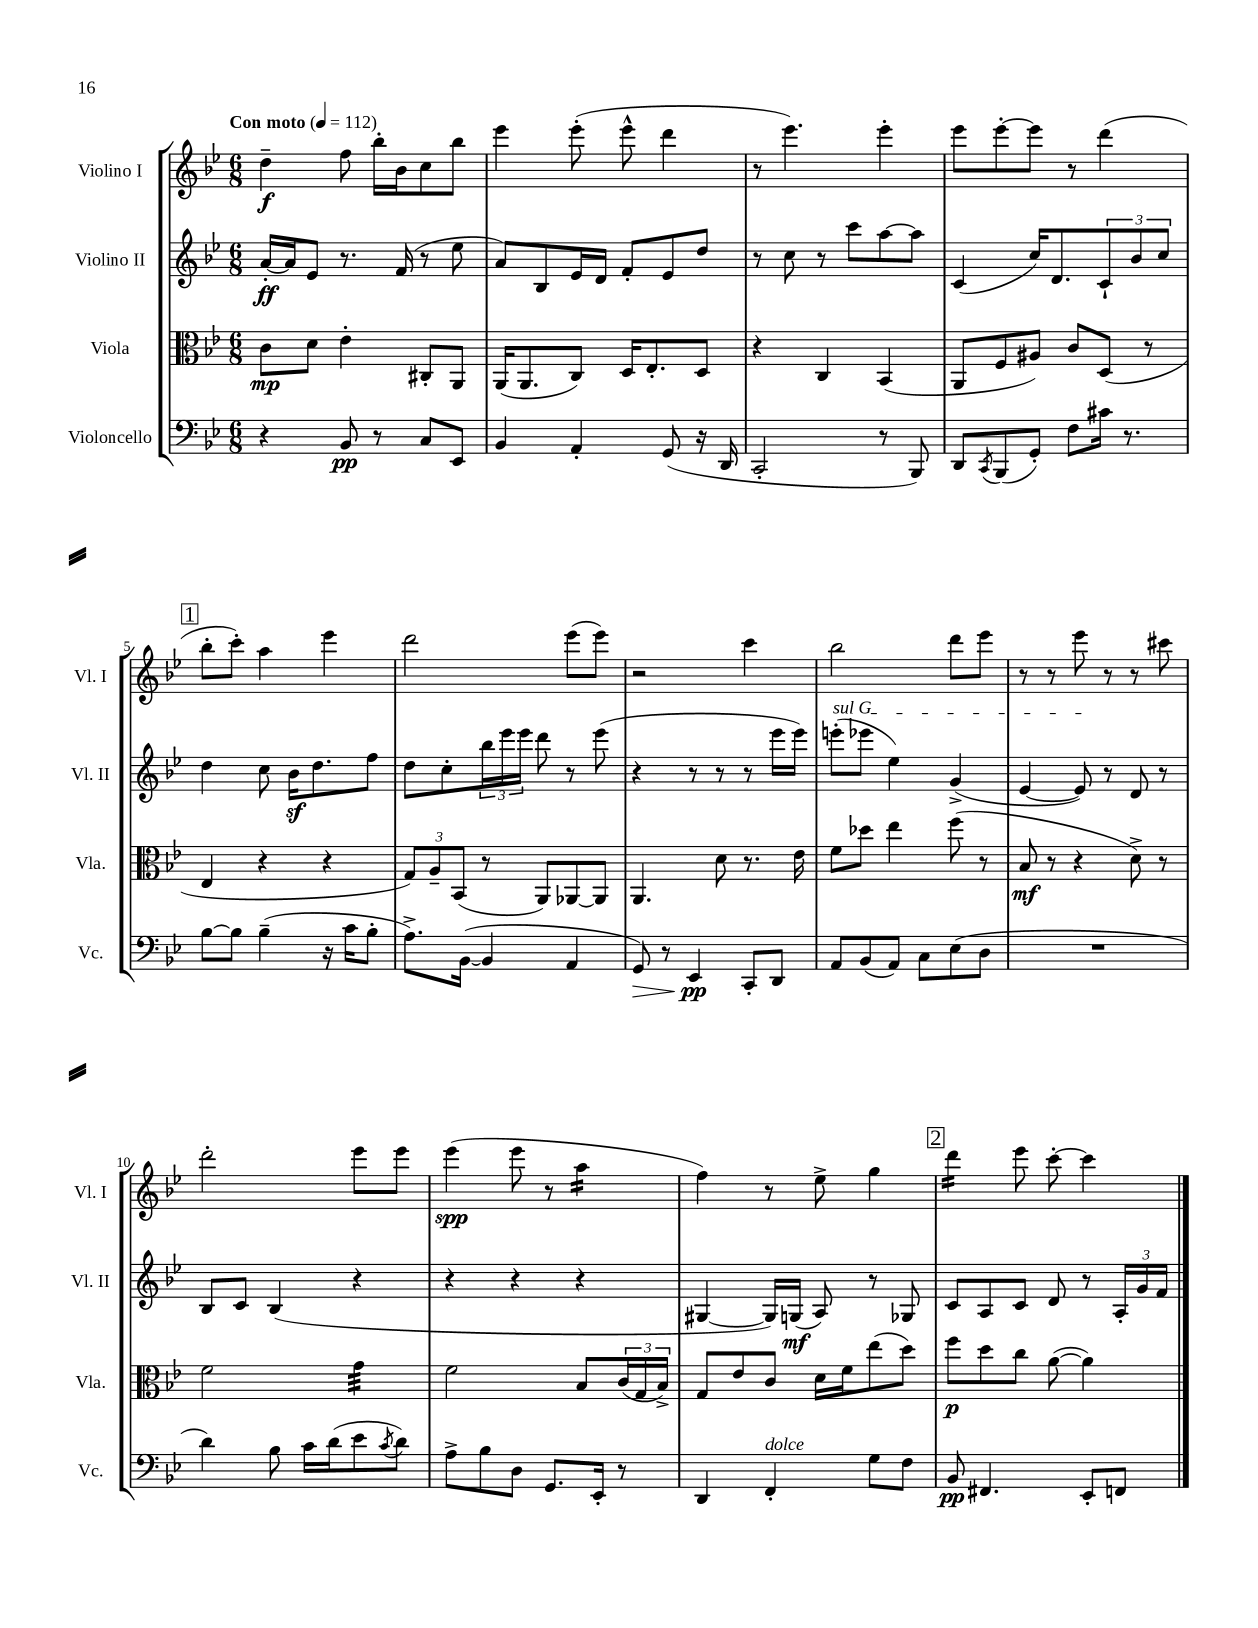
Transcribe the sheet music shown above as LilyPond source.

<<
\new StaffGroup <<
\new Staff = "s0" \with { instrumentName = "Violino I" shortInstrumentName = "Vl. I" } {
    \clef treble \key bes \major \numericTimeSignature \time 6/8 \tempo "Con moto" 4 = 112
    d''4--\f f''8 bes''16-. bes'16 c''8 bes''8 |
    ees'''4 ees'''8-.( ees'''8-^ d'''4 |
    r8 ees'''4.) ees'''4-. |
    ees'''8 ees'''8~-. ees'''8 r8 d'''4( |
    \mark \markup { \box "1" } bes''8-. c'''8-.) a''4 ees'''4 |
    d'''2 ees'''8( ees'''8) |
    r2 c'''4 |
    bes''2 d'''8 ees'''8 |
    r8 r8 ees'''8 r8 r8 cis'''8 |
    d'''2-. ees'''8 ees'''8 |
    ees'''4\spp( ees'''8 r8 a''4:16 |
    f''4) r8 ees''8-> g''4 |
    \mark \markup { \box "2" } d'''4:16 ees'''8 c'''8~-. c'''4 \bar "|." |
}
\new Staff = "s1" \with { instrumentName = "Violino II" shortInstrumentName = "Vl. II" } {
    \clef treble \key bes \major \numericTimeSignature \time 6/8
    a'16~-.\ff a'16 ees'8 r8. f'16( r8 ees''8 |
    a'8) bes8 ees'16 d'16 f'8-. ees'8 d''8 |
    r8 c''8 r8 c'''8 a''8~ a''8 |
    c'4( c''16) d'8. \tuplet 3/2 { c'8-! bes'8 c''8 } |
    \mark \markup { \box "1" } d''4 c''8 bes'16\sf d''8. f''8 |
    d''8 c''8-. \tuplet 3/2 { bes''16 ees'''16 ees'''16 } d'''8 r8 ees'''8( |
    r4 r8 r8 r8 ees'''16 ees'''16) |
    \once \override TextSpanner.bound-details.left.text = \markup { \italic "sul G" } e'''8-.\startTextSpan( ees'''8 ees''4) g'4->( |
    ees'4~ ees'8\stopTextSpan) r8 d'8 r8 |
    bes8 c'8 bes4( r4 |
    r4 r4 r4 |
    gis4~ gis16) g16\mf( a8) r8 ges8 |
    \mark \markup { \box "2" } c'8 a8 c'8 d'8 r8 \tuplet 3/2 { a16-. g'16 f'16 } \bar "|." |
}
\new Staff = "s2" \with { instrumentName = "Viola" shortInstrumentName = "Vla." } {
    \clef alto \key bes \major \numericTimeSignature \time 6/8
    c'8\mp d'8 ees'4-. cis8-. a,8 |
    a,16( a,8. c8) d16 ees8.-. d8 |
    r4 c4 bes,4( |
    a,8 f8 ais8) c'8 d8( r8 |
    \mark \markup { \box "1" } ees4 r4 r4 |
    \tuplet 3/2 { g8) a8-- bes,8( } r8 a,8) aes,8~ aes,8 |
    a,4. d'8 r8. ees'16 |
    f'8 des''8 ees''4 f''8( r8 |
    bes8\mf r8 r4 d'8->) r8 |
    f'2 g'4:32 |
    f'2 bes8 \tuplet 3/2 { c'16( g16 bes16->) } |
    g8 ees'8 c'8 d'16 f'16 ees''8( d''8) |
    \mark \markup { \box "2" } f''8\p d''8 c''8 a'8~( a'4) \bar "|." |
}
\new Staff = "s3" \with { instrumentName = "Violoncello" shortInstrumentName = "Vc." } {
    \clef bass \key bes \major \numericTimeSignature \time 6/8
    r4 bes,8\pp r8 c8 ees,8 |
    bes,4 a,4-. g,8( r16 d,16 |
    c,2-. r8 bes,,8) |
    d,8 \acciaccatura { c,8 } bes,,8( g,8-.) f8 cis'16 r8. |
    \mark \markup { \box "1" } bes8~ bes8 bes4--( r16 c'16 bes8-. |
    a8.->) bes,16~( bes,4 a,4 |
    g,8\>) r8 ees,4\pp\! c,8-. d,8 |
    a,8 bes,8( a,8) c8 ees8( d8 |
    R2. |
    d'4) bes8 c'16 d'16( ees'8 \acciaccatura { c'8 } d'8) |
    a8-> bes8 d8 g,8. ees,16-. r8 |
    d,4 f,4-.^\markup { \italic "dolce" } g8 f8 |
    \mark \markup { \box "2" } bes,8\pp fis,4. ees,8-. f,8 \bar "|." |
}
>>
>>
